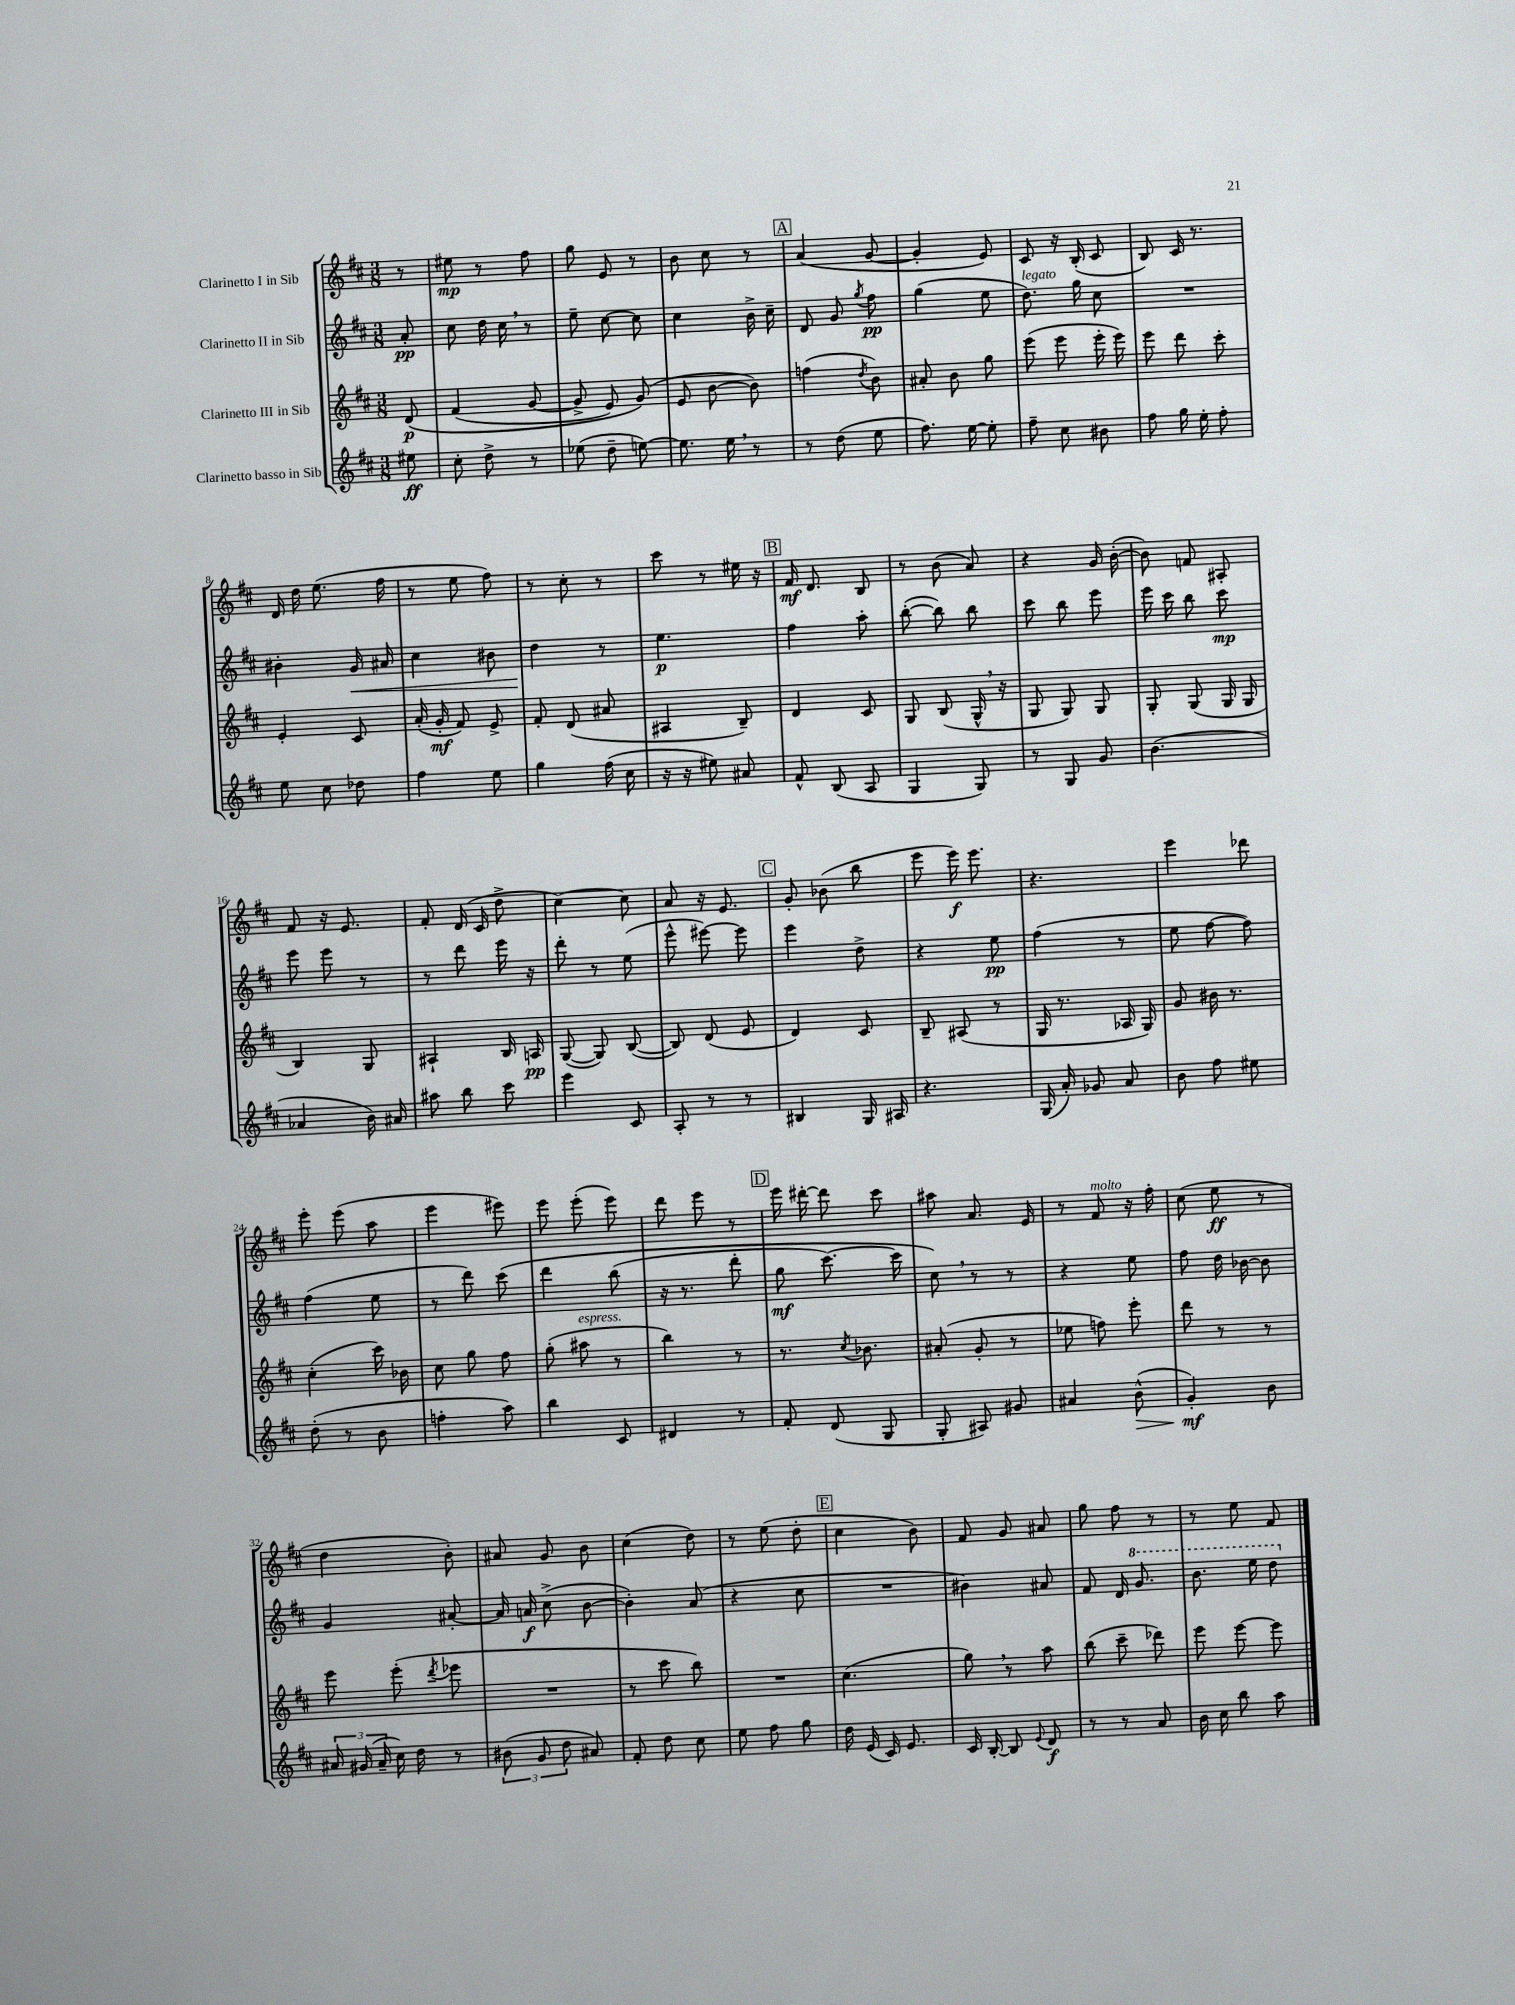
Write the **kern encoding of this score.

**kern	**kern	**kern	**kern
*staff4	*staff3	*staff2	*staff1
*clefG2	*clefG2	*clefG2	*clefG2
*k[f#c#]	*k[f#c#]	*k[f#c#]	*k[f#c#]
*M3/8	*M3/8	*M3/8	*M3/8
8ee#	&(8d	8a'	8r
=	=	=	=
8cc#'	(4f#	8cc#	8ee#
8dd^	.	16dd	8r
.	.	16cc#	.
8r	[8g	8r	8ff#
=	=	=	=
(8ee-	8g^]	8ee~	8gg
8dd~	8e)	[8cc#	8e
[8ee)	(8g&)	8cc#]	8r
=	=	=	=
8.ee]	8e	4cc#	8b
.	[8b	.	8cc#
16ee	.	.	.
8r	8b])	16b^	8r
.	.	16cc#~	.
=	=	=	=
8r	(4ff	8d	(4a
(8dd	.	8g	.
.	8qdd	8qgg	.
8ee	8b)	8ff#	[8g
=	=	=	=
8.ff#)	8a#'	(4gg	4g']
.	8b	.	.
[16ee	.	.	.
8ee']	8gg	8ee	8e)
=	=	=	=
8ff#~	(8eee	8.dd)	8c#
8cc#	8eee	.	16r
.	.	16gg	(16B'
8b#	16eee'	8cc#	8c#
.	16eee)	.	.
=	=	=	=
8ff#	8eee	4.r	8B)
16gg	8ddd	.	16c#
16ee'	.	.	8.r
8ff#'	8ccc#'	.	.
=	=	=	=
8ee	4e'	4b#'	16d
.	.	.	16dd
8cc#	.	.	(8.ee
8dd-	8c#	16g	.
.	.	16a#	16ff#
=	=	=	=
4ff#	(16a'	4cc#	8r
.	16g'	.	.
.	8f#)	.	8ee
8ee	8e^	8b#	8ff#)
=	=	=	=
4gg	8f#'	4dd	8r
.	(8d	.	8cc#'
(16ff#	8a#	8r	8r
16cc#	.	.	.
=	=	=	=
16r	4A#	4.ee	8ccc#
16r	.	.	.
8ee#)	.	.	8r
8a#	8B~)	.	16ee#
.	.	.	16r
=	=	=	=
8f#^^	4d	4ff#	16f#
.	.	.	8.d
(8B	.	.	.
8A	8c#	8aa'	8B
=	=	=	=
4G	8G	([8bb'	8r
.	(8B	8bb])	(8b
8G)	16G^^	8bb	8a)
.	16r	.	.
=	=	=	=
8r	8G	8ccc#	4r
8G	8G)	8bb	.
8g	8G	8eee	16g
.	.	.	([16b'
=	=	=	=
(4.b	8G'	16eee	8b])
.	.	16ccc#	.
.	(8G	8bb	8f
.	16G	8ccc#	8A#'
.	16G	.	.
=	=	=	=
4a-	4B)	8eee	8f#
.	.	8eee	16r
.	.	.	8.e
16b)	8G	8r	.
16a#	.	.	.
=	=	=	=
8aa#	4A#`	8r	8f#'
8bb	.	8ddd	(16d
.	.	.	16c#
8ccc#	16B	16eee	8dd^
.	16A	16r	.
=	=	=	=
4eee	([8G	8ddd'	[4cc#)
.	8G])	8r	.
8c#	([8B	(8ee	8cc#]
=	=	=	=
8A'	8B])	8eee^^	8a
8r	(8d	[8eee#)	16r
.	.	.	8.e
8r	8e	8eee#]	.
=	=	=	=
4B#	4d)	4eee	8g'
.	.	.	(8b-
16G	8c#	8dd^	8bb
16A#	.	.	.
=	=	=	=
4.r	8B~	4r	8eee
.	(8A#	.	16eee)
.	.	.	8.eee
.	8r	8ee	.
=	=	=	=
(16G	16G	(4ff#	4.r
16a')	8.r	.	.
8g-	.	.	.
8a	16A-	8r	.
.	16G)	.	.
=	=	=	=
8b	8g	8ee	4eee
8ff#	16b#	[8ff#	.
.	8.r	.	.
8ee#	.	8ff#])	8ddd-
=	=	=	=
(8dd'	(4cc#'	(4ff#	8eee'
8r	.	.	(8eee
8b	16ccc#)	8ee	8aa
.	16b-	.	.
=	=	=	=
4ff'	8cc#	8r	4eee
.	8gg	8ddd)	.
8aa)	8ff#	&(8ccc#	8eee#)
=	=	=	=
4bb	(8gg'	4ddd	8eee
.	8aa#	.	(8eee'
8c#	8r	(8bb	8eee)
=	=	=	=
4d#	4bb)	16r	8ddd
.	.	8.r	.
.	.	.	8eee
8r	8r	8ddd'	8r
=	=	=	=
8f#'	8.r	8gg	16eee
.	.	.	[16ddd#'
(8d	.	[8.ccc#)	8ddd#]
.	8qcc#	.	.
.	8.b-	.	.
8G	.	.	8ccc#
.	.	16ccc#]	.
=	=	=	=
8G'	(8a#'	8cc#&)	8aa#
8A#)	8g'	8r	8.a
8g#	8r	8r	.
.	.	.	16e
=	=	=	=
4a#	8ee-	4r	8r
.	8ff)	.	8f#
(8b^^	8eee'	8ee	16r
.	.	.	16ff#'
=	=	=	=
4g')	8ddd	8ff#	(8cc#
.	8r	16dd	8ee
.	.	[16b-	.
8b	8r	8b-]	8r
=	=	=	=
24a#	8eee	4g	4dd
(24g#	.	.	.
24a#~	.	.	.
16cc#)	(8eee'	.	.
16dd	.	.	.
.	8qddd	.	.
8r	8eee-	[8a#'	8b')
=	=	=	=
(12b#	4.r	16a#]	8a#
.	.	16a	.
12g	.	.	.
.	.	(8cc#^	8g
12dd	.	.	.
8a#)	.	[8b	8b
=	=	=	=
8f#'	8r	4b'])	(4cc#
8dd	8ccc#	.	.
8cc#	8bb)	(8a	8dd)
=	=	=	=
8ee	4.r	4r	8r
8ff#	.	.	(8ee
8gg	.	8cc#	8dd'
=	=	=	=
16dd	(4.cc#	4.r	4cc#
(16e	.	.	.
16c#)	.	.	.
8.e	.	.	.
.	.	.	8b)
=	=	=	=
16c#	8gg)	4b#)	8f#
[16B'	.	.	.
8B]	8r	.	8g
8qqe	.	.	.
8d	8aa	8a#	8a#
=	=	=	=
8r	(8bb	8f#	8gg
8r	8ccc#~	16d	8ff#
.	.	8.gg	.
8a	8ddd-)	.	8r
=	=	=	=
16b	8eee	8.bb	8r
16cc#	.	.	.
8bb	[8eee	.	8ee
.	.	16eee	.
8aa	8eee]	8ddd	8f#
==	==	==	==
*-	*-	*-	*-
